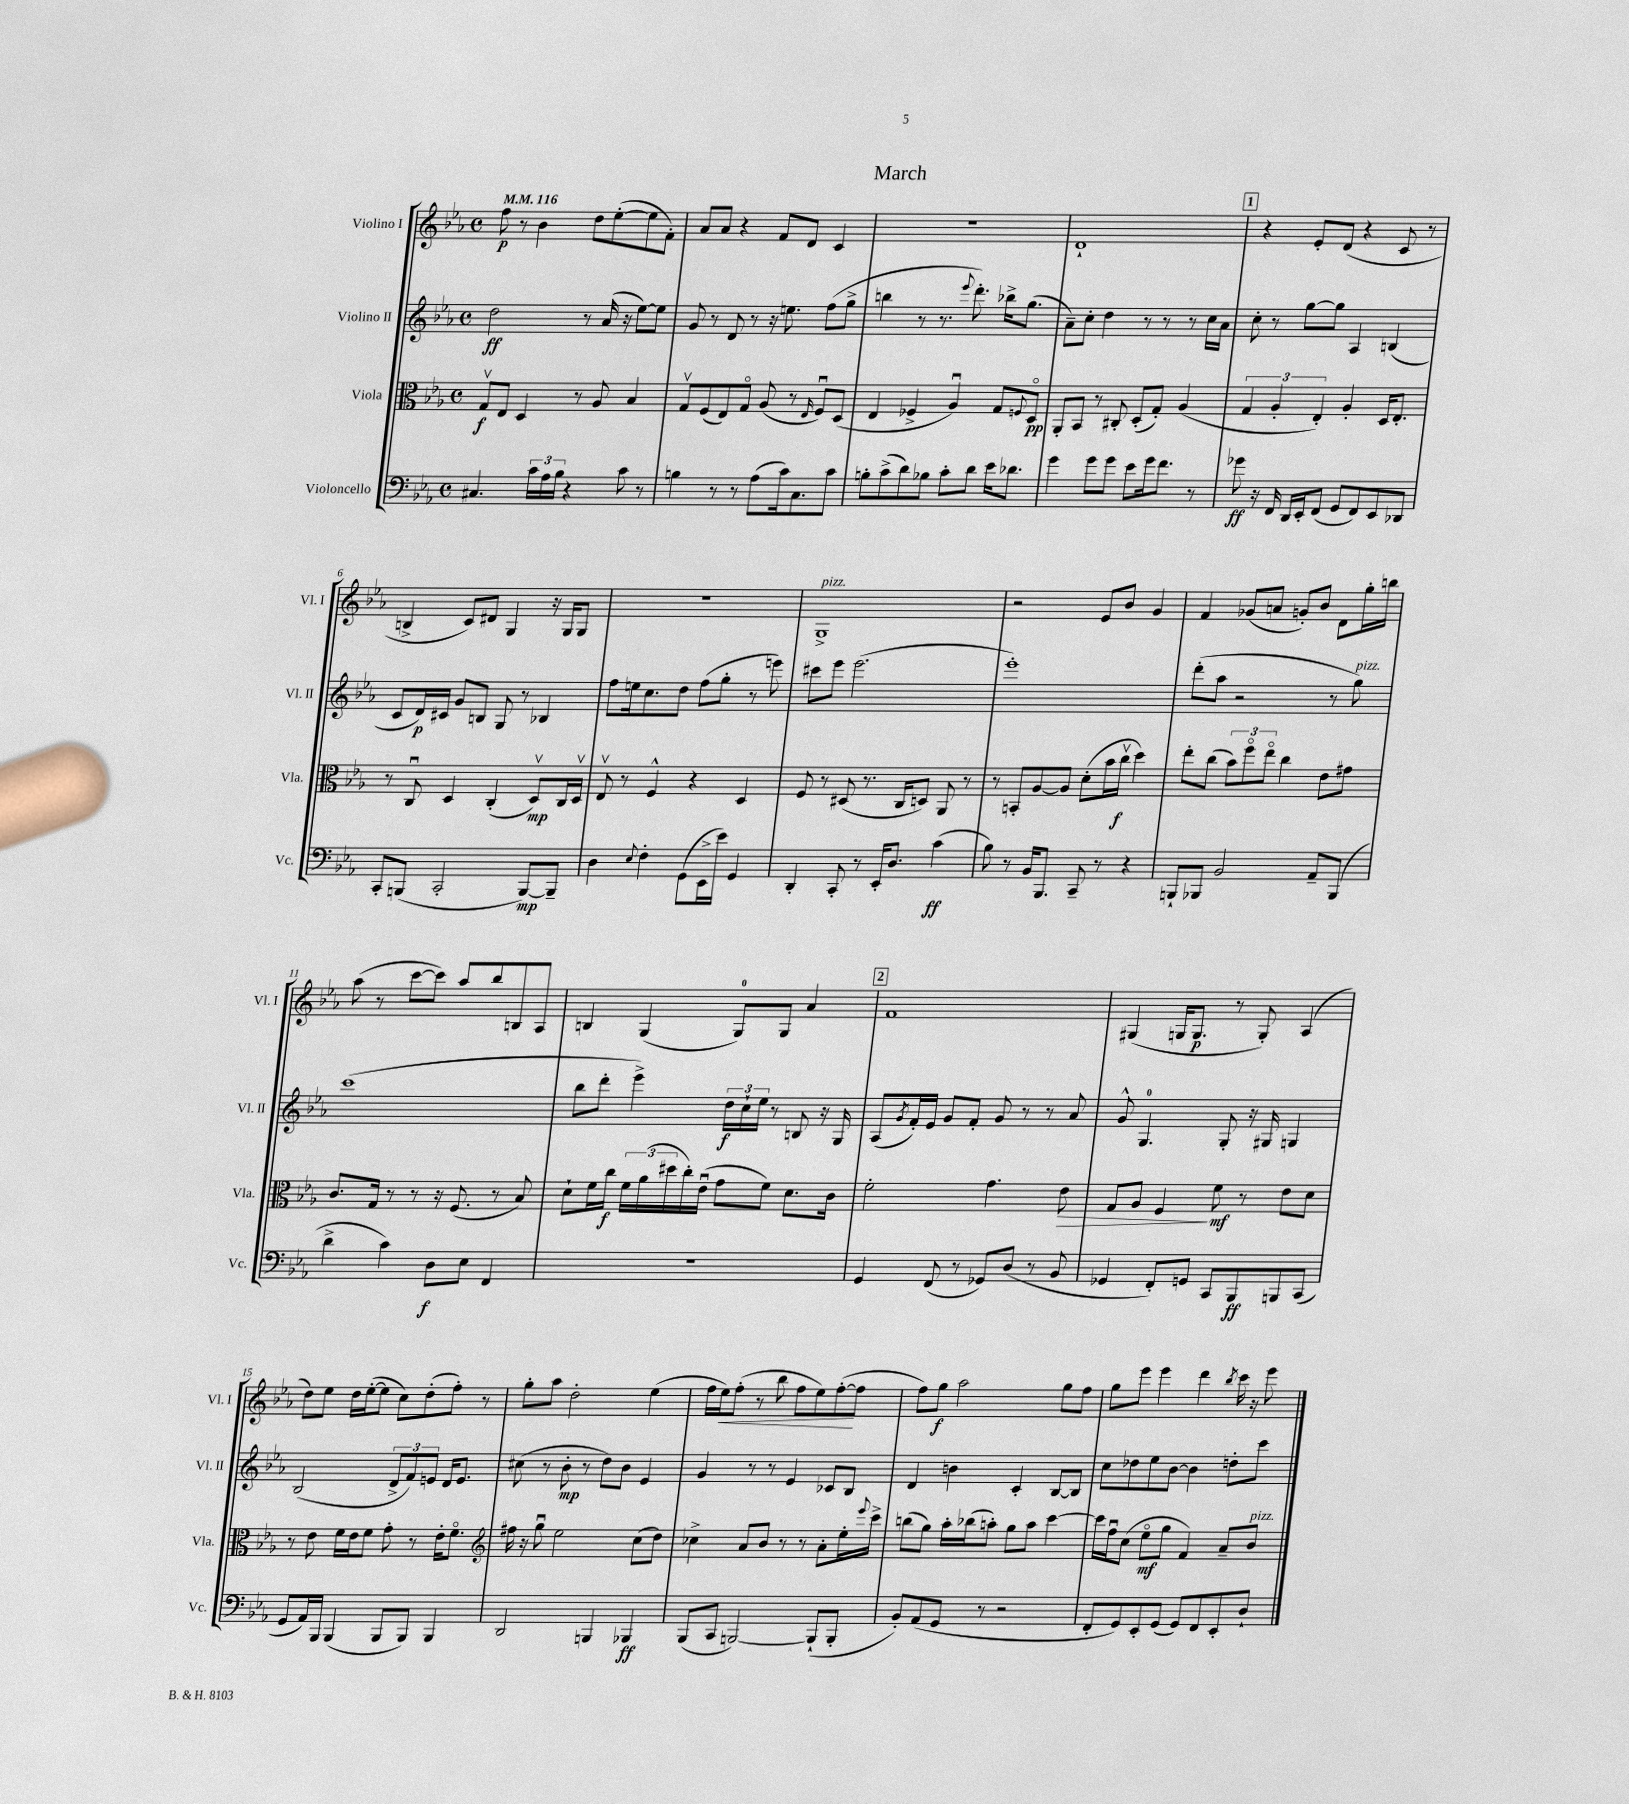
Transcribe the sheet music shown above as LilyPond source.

\header { title = "March" }
<<
\new StaffGroup <<
\new Staff = "s0" \with { instrumentName = "Violino I" shortInstrumentName = "Vl. I" } {
    \clef treble \key ees \major \defaultTimeSignature \time 4/4 \tempo 4 = 116
    f''8\p r8 bes'4 d''8 ees''8~-.( ees''8 f'8-.) |
    aes'8 aes'8 r4 f'8 d'8 c'4 |
    R1 |
    d'1-! |
    \mark \markup { \box "1" } r4 ees'8-. d'8( r4 c'8 r8 |
    b4-> c'8) dis'8 g4 r16 g16 g8 |
    R1 |
    g1->^\markup { \italic "pizz." } |
    r2 ees'8 bes'8 g'4 |
    f'4 ges'8( a'8 g'8-.) bes'8 d'8 g''16-. b''16 |
    aes''8( r8 c'''8~ c'''8) aes''8 bes''8 b8 aes8 |
    b4 g4( g8-0) g8 aes'4 |
    \mark \markup { \box "2" } f'1 |
    gis4( g16 g8.\p r8 g8-.) aes4( |
    d''8) ees''8 d''16 ees''16~-.( ees''8 c''8) d''8-.( f''8-.) r8 |
    g''8-. aes''8 d''2-. ees''4( |
    f''16 ees''16\<) f''8-.( r8 bes''8 f''8 ees''8) f''8~-.\!( f''8 |
    f''8) g''8\f aes''2 g''8 f''8 |
    g''8 ees'''8 ees'''4 d'''4 \acciaccatura { bes''8 } c'''16 r16 ees'''8 \bar "|." |
}
\new Staff = "s1" \with { instrumentName = "Violino II" shortInstrumentName = "Vl. II" } {
    \clef treble \key ees \major \defaultTimeSignature \time 4/4
    d''2\ff r8 aes'16( r16 ees''8~) ees''8 |
    g'8 r8 d'8 r8 r16 e''8. f''8( g''8-> |
    b''4 r8 r8. \appoggiatura { ees'''8 } d'''8.-.) bes''16-> g''8.( |
    aes'8--) c''8-. d''4 r8 r8 r8 c''16 aes'16 |
    \mark \markup { \box "1" } c''8-. r8 g''8~ g''8 aes4 b4( |
    c'8 d'16\p) cis'16 g'8 b8 g8 r8 bes4 |
    f''8 e''16 c''8. d''8 f''8( g''8-. r8 e'''8) |
    cis'''8 ees'''8 ees'''2.( |
    ees'''1-.) |
    d'''8-.( aes''8 r2 r8 g''8^\markup { \italic "pizz." }) |
    c'''1( |
    bes''8 d'''8-. ees'''4->) \tuplet 3/2 { d''16\f c''16-! ees''16 } r8 b8 r16 g16 |
    \mark \markup { \box "2" } aes8( \acciaccatura { g'8 } f'16-.) ees'16 g'8 f'8-. g'8 r8 r8 aes'8 |
    g'8-^ g4.-0 g8-. r16 gis16 g4 |
    bes2( \tuplet 3/2 { d'8-> f'8) e'8 } d'16 e'8. |
    cis''8( r8 bes'8-.\mp r8 d''8) bes'8 ees'4 |
    g'4 r8 r8 ees'4 ces'8 bes8 |
    d'4 b'4 c'4-. bes8~ bes8 |
    c''8 des''8 ees''8 bes'8~ bes'4 d''8-. c'''8 \bar "|." |
}
\new Staff = "s2" \with { instrumentName = "Viola" shortInstrumentName = "Vla." } {
    \clef alto \key ees \major \defaultTimeSignature \time 4/4
    g8\upbow\f ees8 d4 r8 aes8 bes4 |
    g8\upbow f8( ees8) g8\flageolet aes8( r8 \grace { ees16 } f8\downbow) d8( |
    ees4 fes4-> aes4\downbow) g8 \appoggiatura { f8 } d8\flageolet\pp |
    aes,8-. bes,8 r8 cis8-. d8-.( g8-.) aes4( |
    \mark \markup { \box "1" } \tuplet 3/2 { g4 aes4-. ees4-.) } aes4-. d16 ees8.-. |
    r8 c8\downbow d4 c4-.( d8\upbow\mp) c16 d16\upbow |
    ees8\upbow r8 f4-^ r4 d4 |
    f8 r8 dis8( r8. c16 d8) aes,8 r8 |
    r8 b,8-. aes8~ aes8 d'8-.( bes'16 c''16\upbow\f d''4) |
    ees''8-. c''8( \tuplet 3/2 { bes'8) f''8\flageolet ees''8\flageolet } c''4 ees'8 gis'8 |
    c'8. g16 r8 r8 r16 f8.( r8 bes8) |
    d'8-! f'16 c''16\f \tuplet 3/2 { f'16 aes'16( dis''16 } c''16-.) ees'16\downbow( g'8 f'8) d'8. c'16 |
    \mark \markup { \box "2" } f'2-. g'4. ees'8\> |
    g8 aes8 f4\! f'8\mf r8 ees'8 d'8 |
    r8 ees'8 f'16 ees'16 f'8 g'8-. r8 ees'16-. f'8.\flageolet |
    \clef treble fis''16 r16 g''8\downbow ees''2 c''8( d''8) |
    ces''4-> aes'8 bes'8 r8 r8 aes'8-. ees''16-. \appoggiatura { ees'''8 } c'''16-> |
    b''8( g''8) aes''16-. bes''16( a''8-.) g''8 a''8 c'''4~ |
    c'''16 f''16\downbow c''8( ees''8\flageolet\mf g''8 f'4) aes'8-- bes'8^\markup { \italic "pizz." } \bar "|." |
}
\new Staff = "s3" \with { instrumentName = "Violoncello" shortInstrumentName = "Vc." } {
    \clef bass \key ees \major \defaultTimeSignature \time 4/4
    cis4. \tuplet 3/2 { c'16 aes16 bes16 } r4 c'8 r8 |
    b4 r8 r8 aes8( c'16) c8. c'8 |
    b8-. c'8->( d'8) bes8 c'8-. d'8 ees'16 des'8. |
    g'4 g'8 g'8 ees'8 g'16 f'8. r8 |
    \mark \markup { \box "1" } ges'8\ff r16 f,16 d,16 ees,16-. f,8( g,8 f,8) ees,8 des,8 |
    c,8-. b,,8( c,2-. b,,8~\mp) b,,8-- |
    d4 \appoggiatura { ees8 } f4-. g,8( ees,16-> ees'16) g,4 |
    d,4-. c,8-. r8 ees,16-. d8. c'4\ff( |
    bes8) r8 bes,16 bes,,8. c,8-- r8 r4 |
    b,,8-! bes,,8 bes,2 aes,8-- bes,,8( |
    d'4-> c'4) d8\f ees8 f,4 |
    r1 |
    \mark \markup { \box "2" } g,4 f,8( r8 ges,8) d8( r8 bes,8 |
    ges,4 f,8-.) g,8 c,8 bes,,8\ff b,,8 c,8( |
    g,8 aes,16) bes,,16 bes,,4( bes,,8 bes,,8) bes,,4 |
    d,2 b,,4 bes,,4\ff |
    bes,,8( c,8 b,,2~) b,,8-!( b,,8-. |
    bes,8-.) aes,8( g,8 r8 r2 |
    f,8-. g,8) ees,8-. g,8( g,8) f,8 ees,8-. d8-! \bar "|." |
}
>>
>>
